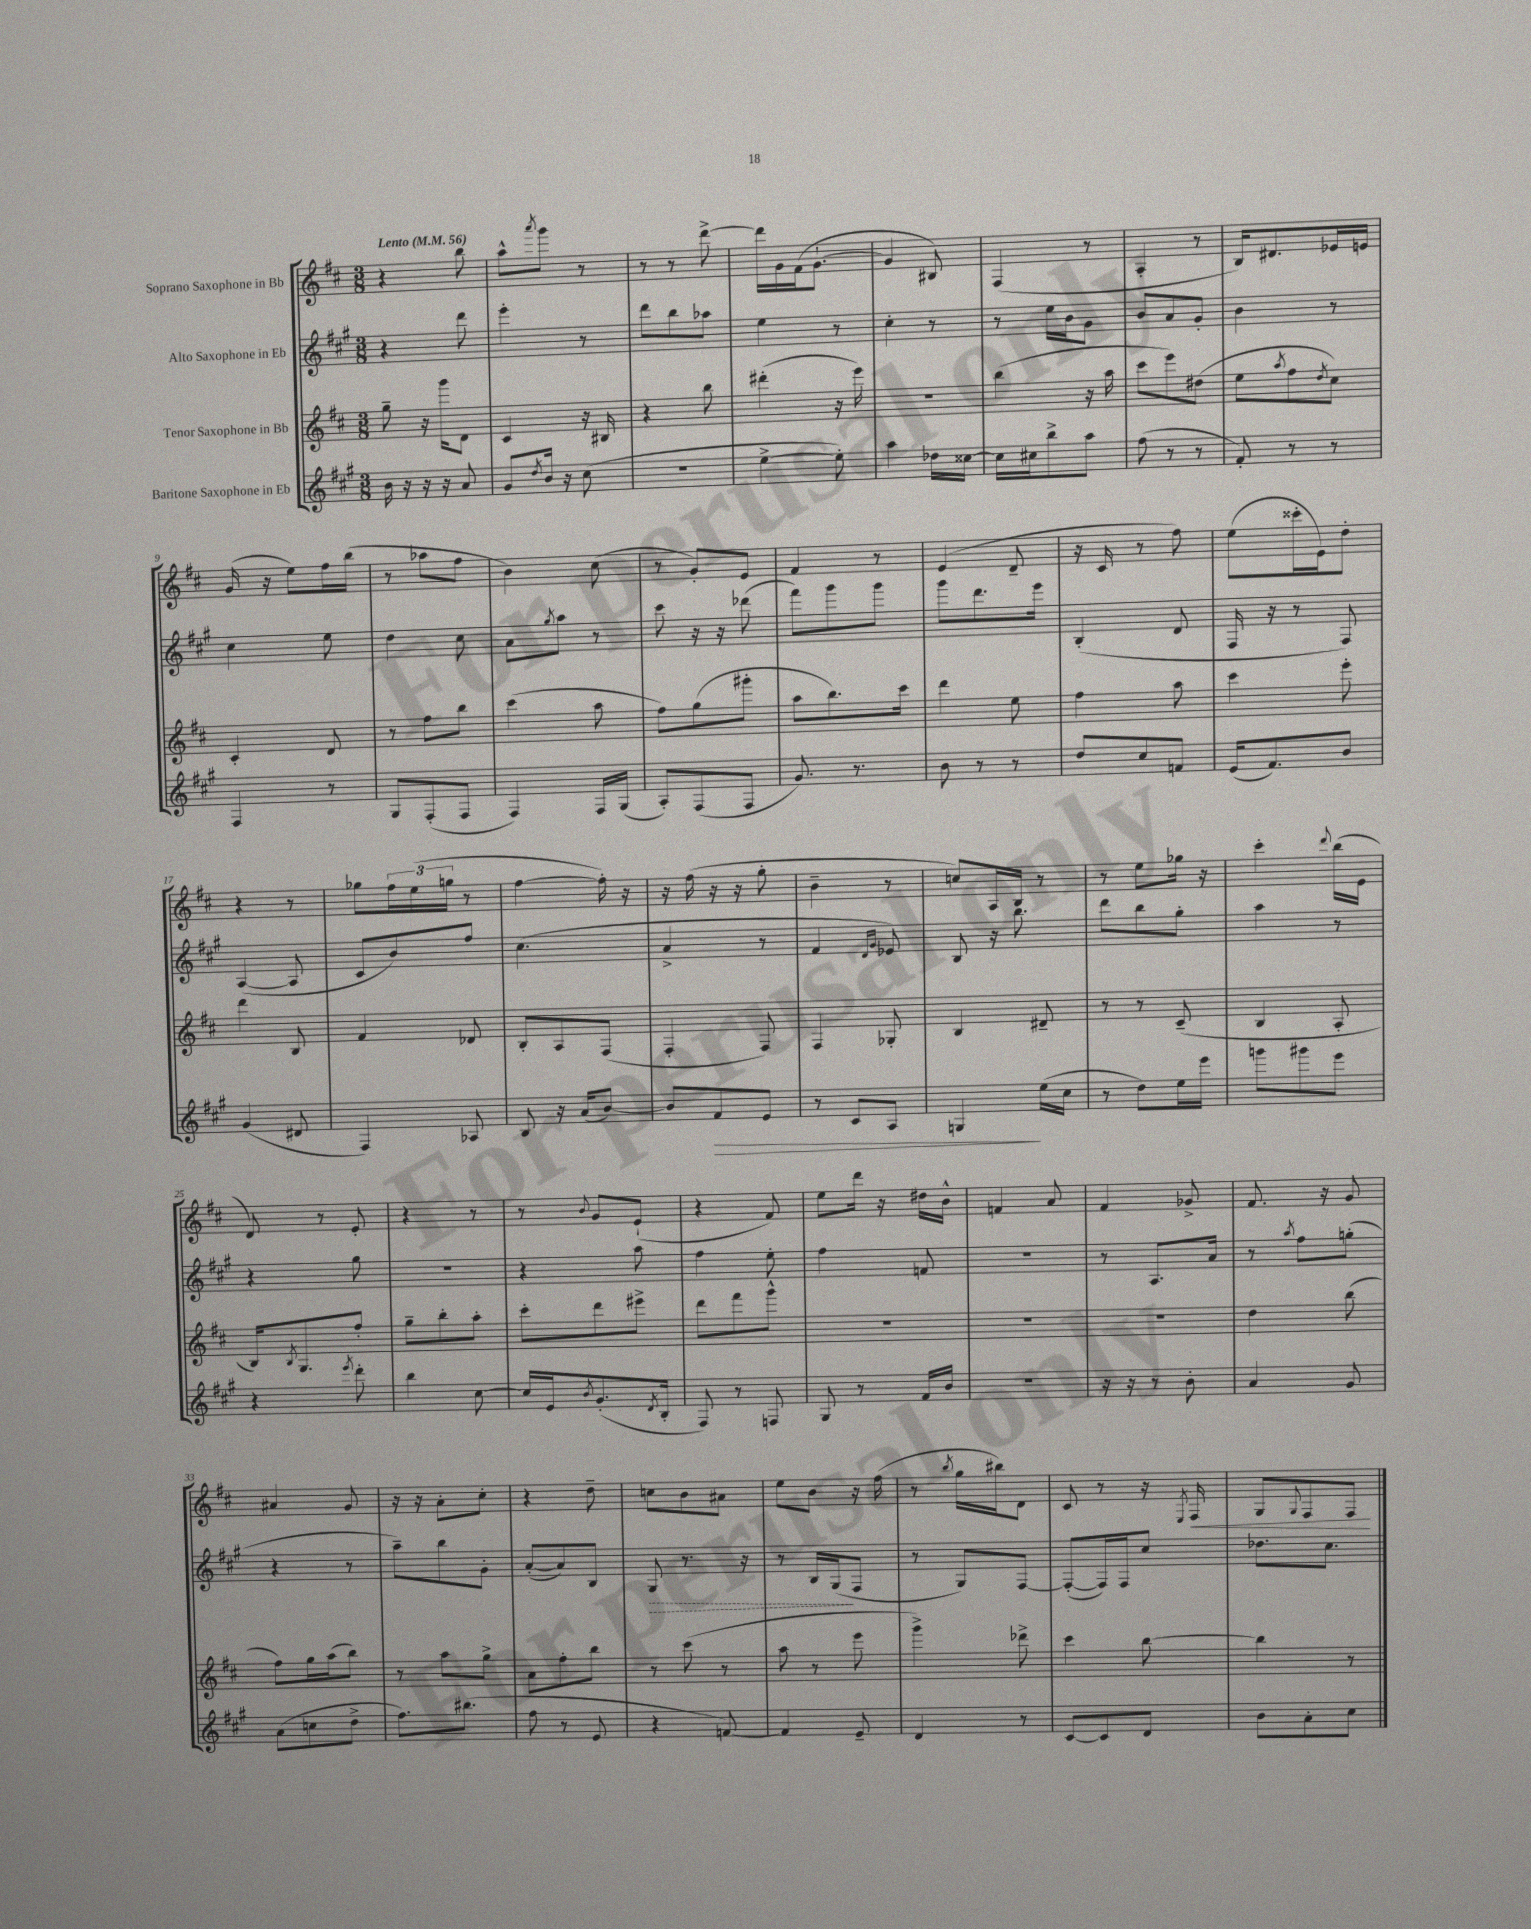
<<
\new StaffGroup <<
\new Staff = "s0" \with { instrumentName = "Soprano Saxophone in Bb" } {
    \clef treble \key d \major \numericTimeSignature \time 3/8 \tempo "Lento" 4 = 56
    r4 b''8 |
    a''8-^ \acciaccatura { a'''8 } g'''8 r8 |
    r8 r8 d'''8~-> |
    d'''16 g'16 fis'16( g'8.~-! |
    g'4 bis8) |
    fis4( r8 |
    a4-. r8 |
    b16) dis'8. ees'16 e'16 |
    g'16( r16 e''8) fis''16 b''16( |
    r8 aes''8 fis''8 |
    b'4) cis''8( |
    r8 g'8-.) e'8 |
    fis'4 r8 |
    e'4( d'8-- |
    r16 cis'16 r8 fis''8) |
    e''8( cisis'''16-. e'16) d''8-. |
    r4 r8 |
    ges''8 \tuplet 3/2 { fis''16 e''16( g''16 } r8 |
    fis''4~ fis''16-.) r16 |
    r16 fis''16( r16 r16 g''8-. |
    b'4-- r8 |
    c''8) a16 b16 r8 |
    r8 e''8 ges''16 r16 |
    cis'''4-. \appoggiatura { d'''8 } b''16( e'16 |
    d'8) r8 e'8-. |
    r4 r8 |
    r8 \appoggiatura { b'8 } g'8 e'8-!( |
    r4 fis'8) |
    e''8 d'''16 r16 dis''16 b'16-^ |
    f'4 a'8 |
    fis'4 ges'8-> |
    fis'8. r16 g'8 |
    ais'4 g'8 |
    r16 r16 a'8-. cis''8-. |
    r4 d''8-- |
    c''8 b'8 ais'8 |
    e''8 b'8 r16 fis''16( |
    r8 \acciaccatura { b''8 } g''16 bis''16) d'8 |
    cis'8 r8 r16 \acciaccatura { e8 } fis16\< |
    g8 \appoggiatura { g8 } fis8 fis8\! \bar "|." |
}
\new Staff = "s1" \with { instrumentName = "Alto Saxophone in Eb" } {
    \clef treble \key a \major \numericTimeSignature \time 3/8
    r4 d'''8 |
    e'''4-. r8 |
    d'''8 b''8 aes''8 |
    e''4 r8 |
    cis''4-. r8 |
    r8 e''16 b'16 gis'8 |
    b'8 a'8 gis'8-. |
    b'4 r8 |
    cis''4 e''8 |
    d''4 cis''8 |
    a'8 \acciaccatura { gis''8 } a''8 r8 |
    cis'''8 r16 r16 des'''8( |
    fis'''8) gis'''8 gis'''8 |
    gis'''8 d'''8. e'''16 |
    b4-.( d'8 |
    fis16 r16 r8 fis8) |
    a4~( a8 |
    cis'8 b'8) fis''8 |
    cis''4.( |
    a'4-> r8 |
    fis'4 \grace { d'16 gis'16 } ees'8) |
    b8 r16 b''8. |
    d'''8 b''8 gis''8-. |
    a''4 r8 |
    r4 gis''8 |
    R4. |
    r4 a''8 |
    fis''4 e''8-. |
    fis''4 f'8 |
    r4. |
    r8 a8. a'16 |
    r8 \acciaccatura { a''8 } fis''8 g''8-.( |
    r4 r8 |
    a''8--) b''8 gis'8-. |
    a'8~-.( a'8) b8 |
    \once \override Hairpin.style = #'dashed-line gis8\> r8. r16 |
    r8 b16 gis16\!( fis8 |
    r8 gis8) fis8~ |
    fis8~-.( fis16) fis16 cis''8 |
    des''8. cis''8. \bar "|." |
}
\new Staff = "s2" \with { instrumentName = "Tenor Saxophone in Bb" } {
    \clef treble \key d \major \numericTimeSignature \time 3/8
    g''8-- r16 g'''16 d'8 |
    cis'4 r16 bis16 |
    r4 b''8 |
    dis'''4-.( r16 e'''16) |
    R4. |
    b''4( r16 a''16 |
    cis'''8 e'''8) dis''8( |
    e''8 \acciaccatura { a''8 } fis''8 \acciaccatura { d''8 } cis''8) |
    cis'4-. d'8 |
    r8 fis''8 b''8 |
    cis'''4( a''8 |
    fis''8) g''8( gis'''8-. |
    a''8 b''8.) cis'''16 |
    d'''4 e''8 |
    fis''4 a''8 |
    cis'''4 e'''8-. |
    d'''4 b8 |
    fis'4 des'8 |
    b8-. a8 fis8( |
    fis4-. fis8) |
    fis4 ges8-. |
    b4 dis'8-- |
    r8 r8 cis'8--( |
    b4 a8-. |
    b16) \acciaccatura { b8 } g8. fis''8-. |
    g''8-- b''8-. a''8-. |
    cis'''8-. d'''8 eis'''8-> |
    d'''8 fis'''8 g'''8-^ |
    R4. |
    R4. |
    R4. |
    d''4 b''8( |
    fis''8) g''16 a''16( b''8) |
    r8 a''8 g''8-> |
    a'8 fis''8-. b''8 |
    r8 cis'''8( r8 |
    a''8 r8 e'''8 |
    g'''4->) des'''8-> |
    cis'''4 b''8~ |
    b''4 r8 \bar "|." |
}
\new Staff = "s3" \with { instrumentName = "Baritone Saxophone in Eb" } {
    \clef treble \key a \major \numericTimeSignature \time 3/8
    b'16 r16 r16 r16 a'8 |
    gis'8 \acciaccatura { d''8 } b'16 r16 cis''8( |
    R4. |
    e''4~-> e''8-.) |
    a''4 des''16 cisis''16~ |
    cisis''16 cis''16 b''8-> a''8 |
    fis''8( r8 r8 |
    fis'8-.) r8 r8 |
    fis4 r8 |
    gis8 fis8-.( fis8 |
    fis4) fis16 gis16( |
    a8-.) fis8( fis8 |
    gis'8.) r8. |
    b'8 r8 r8 |
    d''8 cis''8 f'8 |
    e'16( fis'8.) b'8 |
    gis'4( dis'8 |
    fis4) aes8 |
    b8 r16 a'16( b'8~) |
    b'8 fis'8\> e'8 |
    r8 cis'8 a8 |
    g4\! e''16( cis''16 |
    r8 d''8) e''16 e'''16 |
    g'''8 gis'''8 e'''8 |
    r4 \acciaccatura { e'''8 } d'''8-. |
    b''4 cis''8~ |
    cis''16 e'16 \acciaccatura { b'8 } gis'8.-.( \acciaccatura { d'8 } b16-. |
    fis8) r8 f8 |
    gis8 r8 fis'16 b'16 |
    R4. |
    r16 r16 r8 b'8-. |
    a'4 gis'8 |
    a'8( c''8 d''8-> |
    fis''8.) bis''8.( |
    fis''8 r8 e'8 |
    r4 f'8~) |
    f'4 e'8-- |
    d'4 r8 |
    cis'8~ cis'8 d'8 |
    b'8 a'8-. cis''8 \bar "|." |
}
>>
>>
